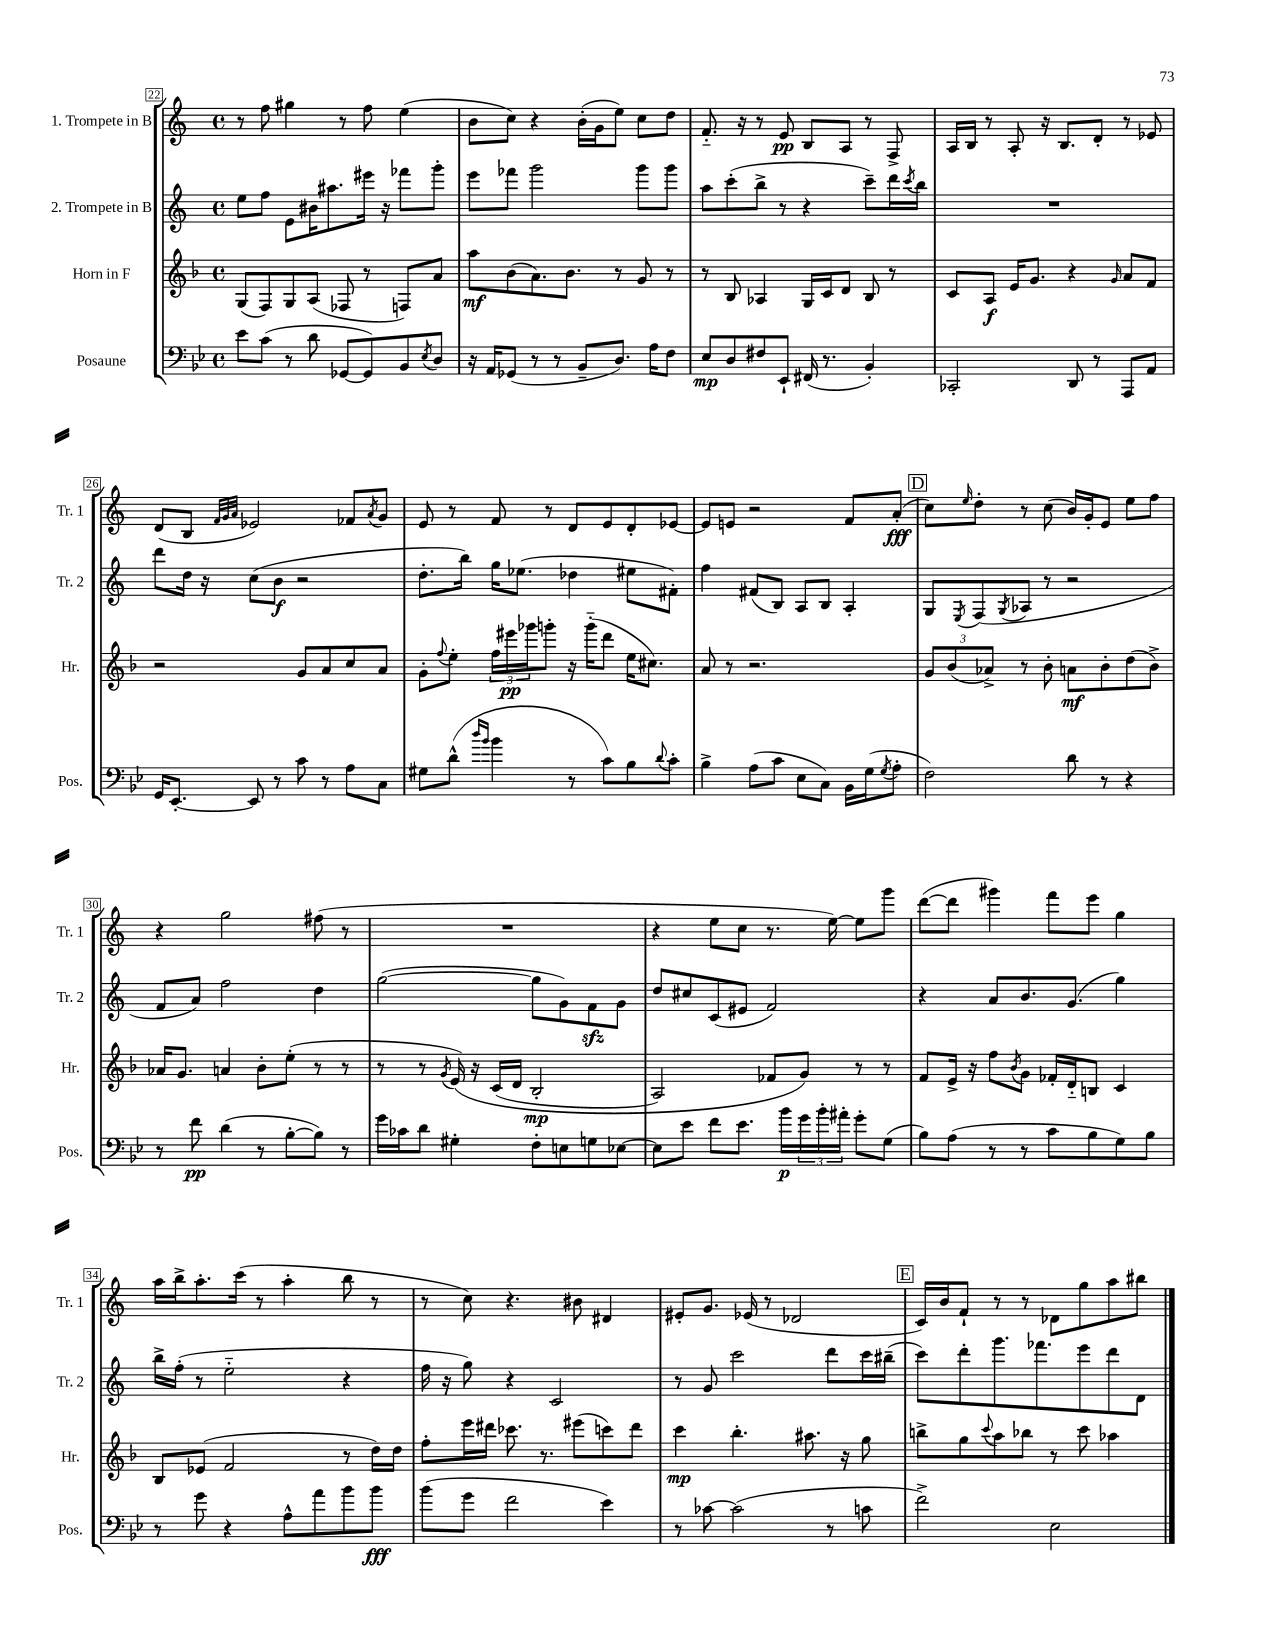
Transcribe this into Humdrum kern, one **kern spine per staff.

**kern	**dynam	**kern	**dynam	**kern	**dynam	**kern	**dynam
*part4	*part4	*part3	*part3	*part2	*part2	*part1	*part1
*staff4	*staff4	*staff3	*staff3	*staff2	*staff2	*staff1	*staff1
*I"Posaune	*	*I"Horn in F	*	*I"2. Trompete in B	*	*I"1. Trompete in B	*
*I'Pos.	*	*I'Hr.	*	*I'Tr. 2	*	*I'Tr. 1	*
*clefF4	*	*clefG2	*	*clefG2	*	*clefG2	*
*k[b-e-]	*	*k[b-]	*	*k[]	*	*k[]	*
*M4/4	*	*M4/4	*	*M4/4	*	*M4/4	*
*met(c)	*	*met(c)	*	*met(c)	*	*met(c)	*
=22	=22	=22	=22	=22	=22	=22	=22
8e-\L	.	(8G/L	.	8ee\L	.	8r	.
(8c\J	.	8F/)	.	8ff\J	.	8ff\	.
8r	.	8G/	.	8e\L	.	4gg#X\	.
8d\	.	(8A/J	.	16b#X\K	.	.	.
.	.	.	.	8.aa#X\	.	.	.
[8GG-X/L	.	8F-X/	.	.	.	8r	.
8GG-/])	.	8r	.	16eee#X\Jk	.	8ff\	.
.	.	.	.	16r	.	.	.
8BB-/	.	8Fn/L)	.	8fff-X\L	.	(4ee\	.
8qE-/	.	.	.	.	.	.	.
8D/J	.	8a/J	.	8ggg'\J	.	.	.
=23	=23	=23	=23	=23	=23	=23	=23
16r	.	8aa\L	mf	8eee\L	.	8b\L	.
16AA/KL	.	.	.	.	.	.	.
(8GG-X/J	.	(8b-\	.	8fff-X\J	.	8cc\J)	.
8r	.	8.a\)	.	2ggg\	.	4r	.
8r	.	.	.	.	.	.	.
.	.	8.b-\J	.	.	.	.	.
8BB-~/L	.	.	.	.	.	(16b'\LL	.
.	.	.	.	.	.	16g\J	.
8.D/J)	.	8r	.	.	.	8ee\J)	.
.	.	8g/	.	8ggg\L	.	8cc\L	.
16A\KL	.	.	.	.	.	.	.
8F\J	.	8r	.	8ggg\J	.	8dd\J	.
=24	=24	=24	=24	=24	=24	=24	=24
8E-/L	mp	8r	.	8aa\L	.	8.f/	.
8D/	.	8B-/	.	(8ccc'\	.	.	.
.	.	.	.	.	.	16r	.
8F#X/	.	4A-X/	.	8bb^\J	.	8r	.
8EE-`/J	.	.	.	8r	.	8e/	pp
(16FF#X/	.	16G/LL	.	4r	.	8B/L	.
8.r	.	16c/J	.	.	.	.	.
.	.	8d/J	.	.	.	8A/J	.
4BB-'/)	.	8B-/	.	8ccc~\L)	.	8r	.
.	.	8r	.	16ddd\L	.	8F^/	.
.	.	.	.	8qccc/	.	.	.
.	.	.	.	16bb\JJ	.	.	.
=25	=25	=25	=25	=25	=25	=25	=25
2CC-X'/	.	8c/L	.	1r	.	16A/LL	.
.	.	.	.	.	.	16B/JJ	.
.	.	8A/J	f	.	.	8r	.
.	.	16e/KL	.	.	.	8A'/	.
.	.	8.g/J	.	.	.	.	.
.	.	.	.	.	.	16r	.
.	.	.	.	.	.	8.B/L	.
8DD/	.	4r	.	.	.	.	.
8r	.	.	.	.	.	8d'/J	.
.	.	16qqg/	.	.	.	.	.
8AAA/L	.	8a/L	.	.	.	8r	.
8AA/J	.	8f/J	.	.	.	8e-X/	.
!!LO:LB:g=z
=26	=26	=26	=26	=26	=26	=26	=26
16GG/KL	.	2r	.	8ddd\L	.	(8d/L	.
[8.EE-'/J	.	.	.	.	.	.	.
.	.	.	.	16dd\Jk	.	8B/J	.
.	.	.	.	16r	.	.	.
.	.	.	.	.	.	32qqf/LLL	.
.	.	.	.	.	.	32qqg/	.
.	.	.	.	.	.	32qqa/JJJ	.
8EE-/]	.	.	.	(8cc\L	.	2e-X/)	.
8r	.	.	.	8b\J	f	.	.
8c\	.	8g/L	.	2r	.	.	.
8r	.	8a/	.	.	.	.	.
8A\L	.	8cc/	.	.	.	8f-X/L	.
.	.	.	.	.	.	8qa/	.
8C\J	.	8a/J	.	.	.	8g/J	.
=27	=27	=27	=27	=27	=27	=27	=27
8G#X\L	.	8g'\L	.	8.dd'\L	.	8e/	.
.	.	8qqff/	.	.	.	.	.
(8d^^\J	.	8ee'\J	.	.	.	8r	.
.	.	.	.	16bb\Jk)	.	.	.
16qqdd/LL	.	.	.	.	.	.	.
16qqb-/JJ	.	.	.	.	.	.	.
4b-\	.	24ff\LL	.	16gg\KL	.	8f/	.
.	.	24eee#X\	pp	.	.	.	.
.	.	.	.	(8.ee-X\J	.	.	.
.	.	24ggg-X\J	.	.	.	.	.
.	.	8gggn'\J	.	.	.	8r	.
8r	.	16r	.	4dd-X\	.	8d/L	.
.	.	(16ggg\KL	.	.	.	.	.
8c\L)	.	8ddd\J	.	.	.	8e/	.
8B-\	.	16ee\KL	.	8ee#X\L	.	8d'/	.
.	.	8.cc#X\J)	.	.	.	.	.
8qqd/	.	.	.	.	.	.	.
8c'\J	.	.	.	8f#X'\J)	.	[8e-X/J	.
=28	=28	=28	=28	=28	=28	=28	=28
4B-^\	.	8a/	.	4ff\	.	8e-/L]	.
.	.	8r	.	.	.	8en/J	.
(8A\L	.	2.r	.	(8f#X/L	.	2r	.
8c\J	.	.	.	8B/J)	.	.	.
8E-\L	.	.	.	8A/L	.	.	.
8C\J)	.	.	.	8B/J	.	.	.
16BB-\LL	.	.	.	4A'/	.	8f/L	.
(16G\J	.	.	.	.	.	.	.
8qG/	.	.	.	.	.	.	.
8A'\J	.	.	.	.	.	(8a'/J	fff
!!LO:REH:place=s1:t=D
=29	=29	=29	=29	=29	=29	=29	=29
2F\)	.	12g/L	.	8G/L	.	8cc\L)	.
.	.	(12b-/	.	.	.	.	.
.	.	.	.	8qE/	.	16qqee/	.
.	.	.	.	(8F/	.	8dd'\J	.
.	.	12a-X^/J)	.	.	.	.	.
.	.	.	.	8qG/	.	.	.
.	.	8r	.	8A-X/J	.	8r	.
.	.	8b-'\	.	8r	.	(8cc\	.
8d\	.	8an\L	mf	2r	.	16b/LL)	.
.	.	.	.	.	.	16g'/J	.
8r	.	8b-'\	.	.	.	8e/J	.
4r	.	(8dd\	.	.	.	8ee\L	.
.	.	8b-^\J)	.	.	.	8ff\J	.
!!LO:LB:g=z
=30	=30	=30	=30	=30	=30	=30	=30
8r	.	16a-X/KL	.	8f/L	.	4r	.
.	.	8.g/J	.	.	.	.	.
8f\	pp	.	.	8a/J)	.	.	.
(4d\	.	4an/	.	2ff\	.	2gg\	.
8r	.	8b-'\L	.	.	.	.	.
[8B-'\L	.	(8ee'\J	.	.	.	.	.
8B-\J])	.	8r	.	4dd\	.	(8ff#X\	.
8r	.	8r	.	.	.	8r	.
=31	=31	=31	=31	=31	=31	=31	=31
16g\LL	.	8r	.	([2gg\	.	1r	.
16c-X\J	.	.	.	.	.	.	.
8d\J	.	8r	.	.	.	.	.
.	.	8qg/	.	.	.	.	.
4G#X'\	.	(16e/)	.	.	.	.	.
.	.	16r	.	.	.	.	.
.	.	(16c/LL	.	.	.	.	.
.	.	16d/JJ	.	.	.	.	.
8F'\L	.	2B-'/	mp	8gg\L]	.	.	.
8En\	.	.	.	8g\)	.	.	.
8Gn\	.	.	.	8fzz\	.	.	.
[8E-X\J	.	.	.	8g\J	.	.	.
=32	=32	=32	=32	=32	=32	=32	=32
8E-\L]	.	2A/)	.	8dd/L	.	4r	.
8e-\J	.	.	.	8cc#X/	.	.	.
8f\L	.	.	.	(8c/	.	8ee\L	.
8.e-\J	.	.	.	8e#X/J	.	8cc\J	.
.	.	8f-X/L	.	2f/)	.	8.r	.
16b-\LL	p	.	.	.	.	.	.
24g\	.	8g/J)	.	.	.	.	.
24b-'\	.	.	.	.	.	.	.
.	.	.	.	.	.	[16ee\)	.
24a#X'\JJ	.	.	.	.	.	.	.
8g'\L	.	8r	.	.	.	8ee\L]	.
(8G\J	.	8r	.	.	.	8ggg\J	.
=33	=33	=33	=33	=33	=33	=33	=33
8B-\L)	.	8f/L	.	4r	.	([8ddd\L	.
(8A\J	.	16e^/Jk	.	.	.	8ddd\J]	.
.	.	16r	.	.	.	.	.
8r	.	8ff\L	.	8a/L	.	4ggg#X\)	.
.	.	8qb-/	.	.	.	.	.
8r	.	8g\J	.	8.b/	.	.	.
8c\L	.	16f-X'/LL	.	.	.	8fff\L	.
.	.	16d/J	.	(8.g/J	.	.	.
8B-\	.	8Bn/J	.	.	.	8eee\J	.
8G\)	.	4c/	.	4gg\)	.	4gg\	.
8B-\J	.	.	.	.	.	.	.
!!LO:LB:g=z
=34	=34	=34	=34	=34	=34	=34	=34
8r	.	8B-/L	.	16bb^\LL	.	16aa\LL	.
.	.	.	.	(16ff'\JJ	.	16bb^\J	.
8g\	.	(8e-X/J	.	8r	.	8.aa'\	.
4r	.	2f/	.	2ee\	.	.	.
.	.	.	.	.	.	(16ccc\Jk	.
.	.	.	.	.	.	8r	.
8A^^\L	.	.	.	.	.	4aa'\	.
8a\	.	.	.	.	.	.	.
8b-\	.	8r	.	4r	.	8bb\	.
8b-\J	fff	16dd\LL)	.	.	.	8r	.
.	.	16dd\JJ	.	.	.	.	.
=35	=35	=35	=35	=35	=35	=35	=35
(8b-\L	.	8ff'\L	.	16ff\	.	8r	.
.	.	.	.	16r	.	.	.
8g\J	.	16eee\L	.	8gg\)	.	8cc\)	.
.	.	16ddd#X\JJ	.	.	.	.	.
2f\	.	8.ccc-X\	.	4r	.	4.r	.
.	.	8.r	.	.	.	.	.
.	.	.	.	2c/	.	.	.
.	.	(8eee#X\L	.	.	.	8b#X\	.
4e-\)	.	8cccn\)	.	.	.	4d#X/	.
.	.	8ddd#\J	.	.	.	.	.
=36	=36	=36	=36	=36	=36	=36	=36
8r	.	4ccc\	mp	8r	.	8e#X'/L	.
[8c-X\	.	.	.	8g/	.	8.g/J	.
(2c-\]	.	4.bb-'\	.	2ccc\	.	.	.
.	.	.	.	.	.	(16e-X/	.
.	.	.	.	.	.	8r	.
.	.	.	.	.	.	2d-X/	.
.	.	8.aa#X\	.	.	.	.	.
8r	.	.	.	8ddd\L	.	.	.
.	.	16r	.	.	.	.	.
8cn\	.	8gg\	.	16ccc\L	.	.	.
.	.	.	.	(16bb#X~\JJ	.	.	.
!!LO:REH:place=s1:t=E
=37	=37	=37	=37	=37	=37	=37	=37
2f^\)	.	8bbn^\L	.	8ccc\L)	.	16c/LL)	.
.	.	.	.	.	.	16b/J	.
.	.	8gg\	.	8ddd'\	.	8f`/J	.
.	.	8qqccc/	.	.	.	.	.
.	.	8aa\	.	8.ggg\	.	8r	.
.	.	8bb-X\J	.	.	.	8r	.
.	.	.	.	8.fff-X\	.	.	.
2E-\	.	8r	.	.	.	8d-X\L	.
.	.	8ccc\	.	8eee\	.	8gg\	.
.	.	4aa-X\	.	8ddd\	.	8aa\	.
.	.	.	.	8d\J	.	8bb#X\J	.
==	==	==	==	==	==	==	==
*-	*-	*-	*-	*-	*-	*-	*-
